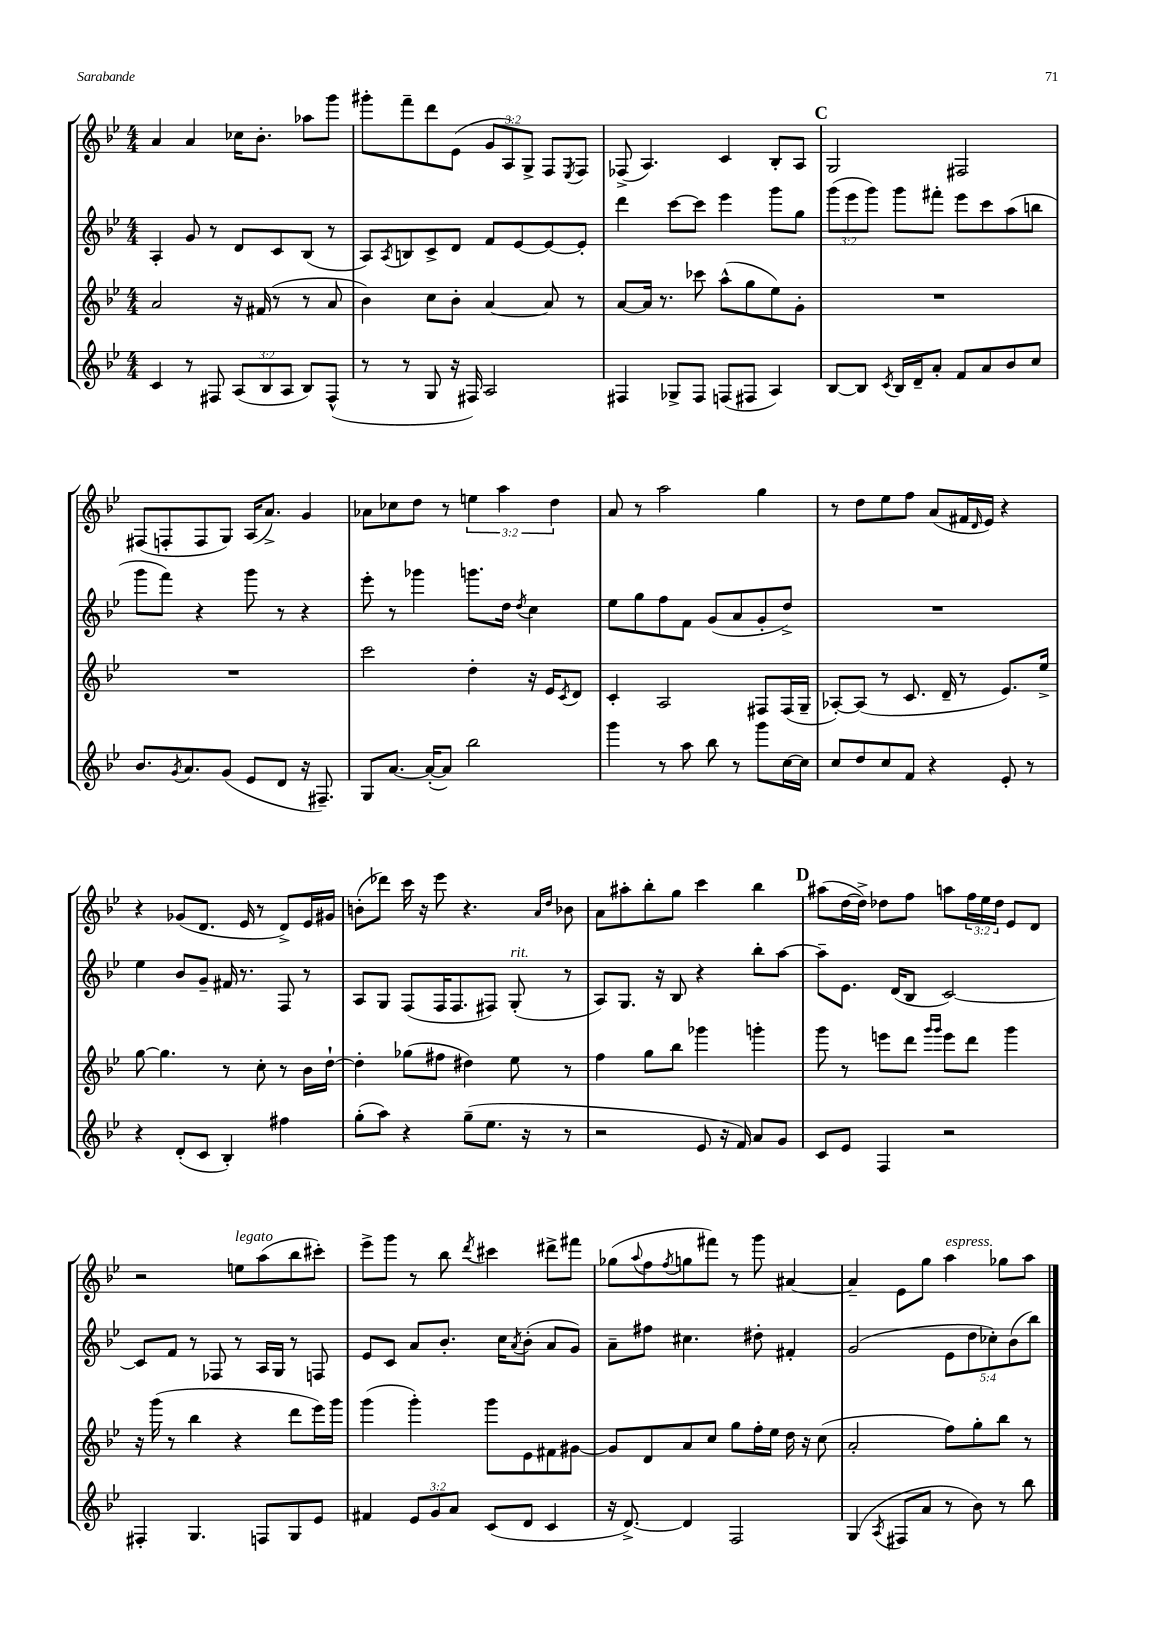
<<
\new StaffGroup <<
\new Staff = "s0" {
    \clef treble \key bes \major \numericTimeSignature \time 4/4 \override Staff.TupletNumber.text = #tuplet-number::calc-fraction-text
    a'4 a'4 ces''16 bes'8.-. aes''8 g'''8 |
    gis'''8-. f'''8-- d'''8 ees'8( \tuplet 3/2 { g'8 a8) g8-> } f8 \acciaccatura { ees8 } f8 |
    fes8->( a4.) c'4 bes8-. a8 |
    \mark \markup { \bold "C" } g2 fis2 |
    fis8( f8-. f8 g8) a16( a'8.->) g'4 |
    aes'8 ces''8 d''8 r8 \tuplet 3/2 { e''4 a''4 d''4 } |
    a'8 r8 a''2 g''4 |
    r8 d''8 ees''8 f''8 a'8( fis'16 \grace { d'16 } ees'16) r4 |
    r4 ges'8( d'8. ees'16 r8 d'8->) ees'16 gis'16 |
    b'8-.( des'''8) c'''16 r16 ees'''8 r4. \grace { a'16 d''16 } bes'8 |
    a'8 ais''8-. bes''8-. g''8 c'''4 bes''4 |
    \mark \markup { \bold "D" } ais''8( d''16~ d''16->) des''8 f''8 a''8 \tuplet 3/2 { f''16 ees''16 des''16 } ees'8 d'8 |
    r2 e''8^\markup { \italic "legato" } a''8( bes''8 cis'''8-.) |
    ees'''8-> g'''8 r8 bes''8 \acciaccatura { d'''8 } cis'''4 dis'''8-> fis'''8 |
    ges''8( \appoggiatura { a''8 } f''8 \acciaccatura { f''8 } g''8 fis'''8) r8 g'''8 ais'4~ |
    ais'4-- ees'8 g''8 a''4^\markup { \italic "espress." } ges''8 a''8 \bar "|." |
}
\new Staff = "s1" {
    \clef treble \key bes \major \numericTimeSignature \time 4/4 \override Staff.TupletNumber.text = #tuplet-number::calc-fraction-text
    a4-. g'8 r8 d'8 c'8 bes8( r8 |
    a8) \acciaccatura { a8 } b8 c'8-> d'8 f'8 ees'8~ ees'8~ ees'8-. |
    d'''4 c'''8~ c'''8 ees'''4 g'''8 g''8 |
    \mark \markup { \bold "C" } \tuplet 3/2 { g'''8( ees'''8 g'''8) } g'''8 fis'''8-. ees'''8 c'''8 a''8( b''8 |
    g'''8 f'''8) r4 g'''8 r8 r4 |
    ees'''8-. r8 ges'''4 g'''8. d''16 \acciaccatura { d''8 } c''4 |
    ees''8 g''8 f''8 f'8 g'8( a'8 g'8-. d''8->) |
    R1 |
    ees''4 bes'8 g'8-- fis'16 r8. f8 r8 |
    a8 g8 f8( f16 f8. fis8) g8-.^\markup { \italic "rit." }( r8 |
    a8) g8. r16 bes8 r4 bes''8-. a''8~ |
    \mark \markup { \bold "D" } a''8-- ees'8. d'16( bes8 c'2~) |
    c'8 f'8 r8 fes8 r8 a16 g16 r8 f8 |
    ees'8 c'8 a'8 bes'8.-. c''16 \acciaccatura { a'8 } bes'8-.( a'8 g'8) |
    a'8-- fis''8 cis''4. dis''8-. fis'4-. |
    g'2( \tuplet 5/4 { ees'8 d''8 ces''8-.) bes'8( bes''8) } \bar "|." |
}
\new Staff = "s2" {
    \clef treble \key bes \major \numericTimeSignature \time 4/4
    a'2 r16 fis'16( r8 r8 a'8 |
    bes'4) c''8 bes'8-. a'4~ a'8 r8 |
    a'8~ a'16 r8. ces'''8 a''8-^( g''8 ees''8) g'8-. |
    \mark \markup { \bold "C" } R1 |
    R1 |
    c'''2 d''4-. r16 ees'16 \acciaccatura { c'8 } d'8 |
    c'4-. a2 fis8 fis16( g16-- |
    aes8~-.) aes8( r8 c'8. d'16-- r8 ees'8.) ees''16-> |
    g''8~ g''4. r8 c''8-. r8 bes'16 d''16~-! |
    d''4-. ges''8( fis''8 dis''4) ees''8 r8 |
    f''4 g''8 bes''8 ges'''4 g'''4-. |
    \mark \markup { \bold "D" } g'''8 r8 e'''8 d'''8 \grace { g'''16 g'''16 } e'''8 d'''8 g'''4 |
    r16 g'''16( r8 bes''4 r4 d'''8 ees'''16) g'''16 |
    g'''4( g'''4-.) g'''8 ees'8 fis'8 gis'8~ |
    gis'8 d'8 a'8 c''8 g''8 f''16-. ees''16 d''16 r16 c''8( |
    a'2-. f''8) g''8-. bes''8 r8 \bar "|." |
}
\new Staff = "s3" {
    \clef treble \key bes \major \numericTimeSignature \time 4/4 \override Staff.TupletNumber.text = #tuplet-number::calc-fraction-text
    c'4 r8 fis8 \tuplet 3/2 { a8( bes8 a8 } bes8) fis8-^( |
    r8 r8 g8 r16 fis16) a2 |
    fis4 ges8-> fis8 f8( fis8 a4) |
    \mark \markup { \bold "C" } bes8~ bes8 \acciaccatura { c'8 } bes16 d'16-- a'8-. f'8 a'8 bes'8 c''8 |
    bes'8. \acciaccatura { g'8 } a'8. g'8( ees'8 d'8 r16 fis8.--) |
    g8 a'8.~ a'16~-.( a'8) bes''2 |
    g'''4 r8 a''8 bes''8 r8 g'''8 c''16~ c''16 |
    c''8 d''8 c''8 f'8 r4 ees'8-. r8 |
    r4 d'8-.( c'8 bes4-.) fis''4 |
    g''8-.( a''8) r4 g''8--( ees''8. r16 r8 |
    r2 ees'8 r16 f'16) a'8 g'8 |
    \mark \markup { \bold "D" } c'8 ees'8 f4 r2 |
    fis4-. g4. f8 g8 ees'8 |
    fis'4 \tuplet 3/2 { ees'8 g'8 a'8 } c'8( d'8 c'4 |
    r16 d'8.~->) d'4 f2 |
    g4( \acciaccatura { a8 } fis8 a'8 r8 bes'8) r8 bes''8 \bar "|." |
}
>>
>>
\layout { \context { \Score \remove "Bar_number_engraver" } }
